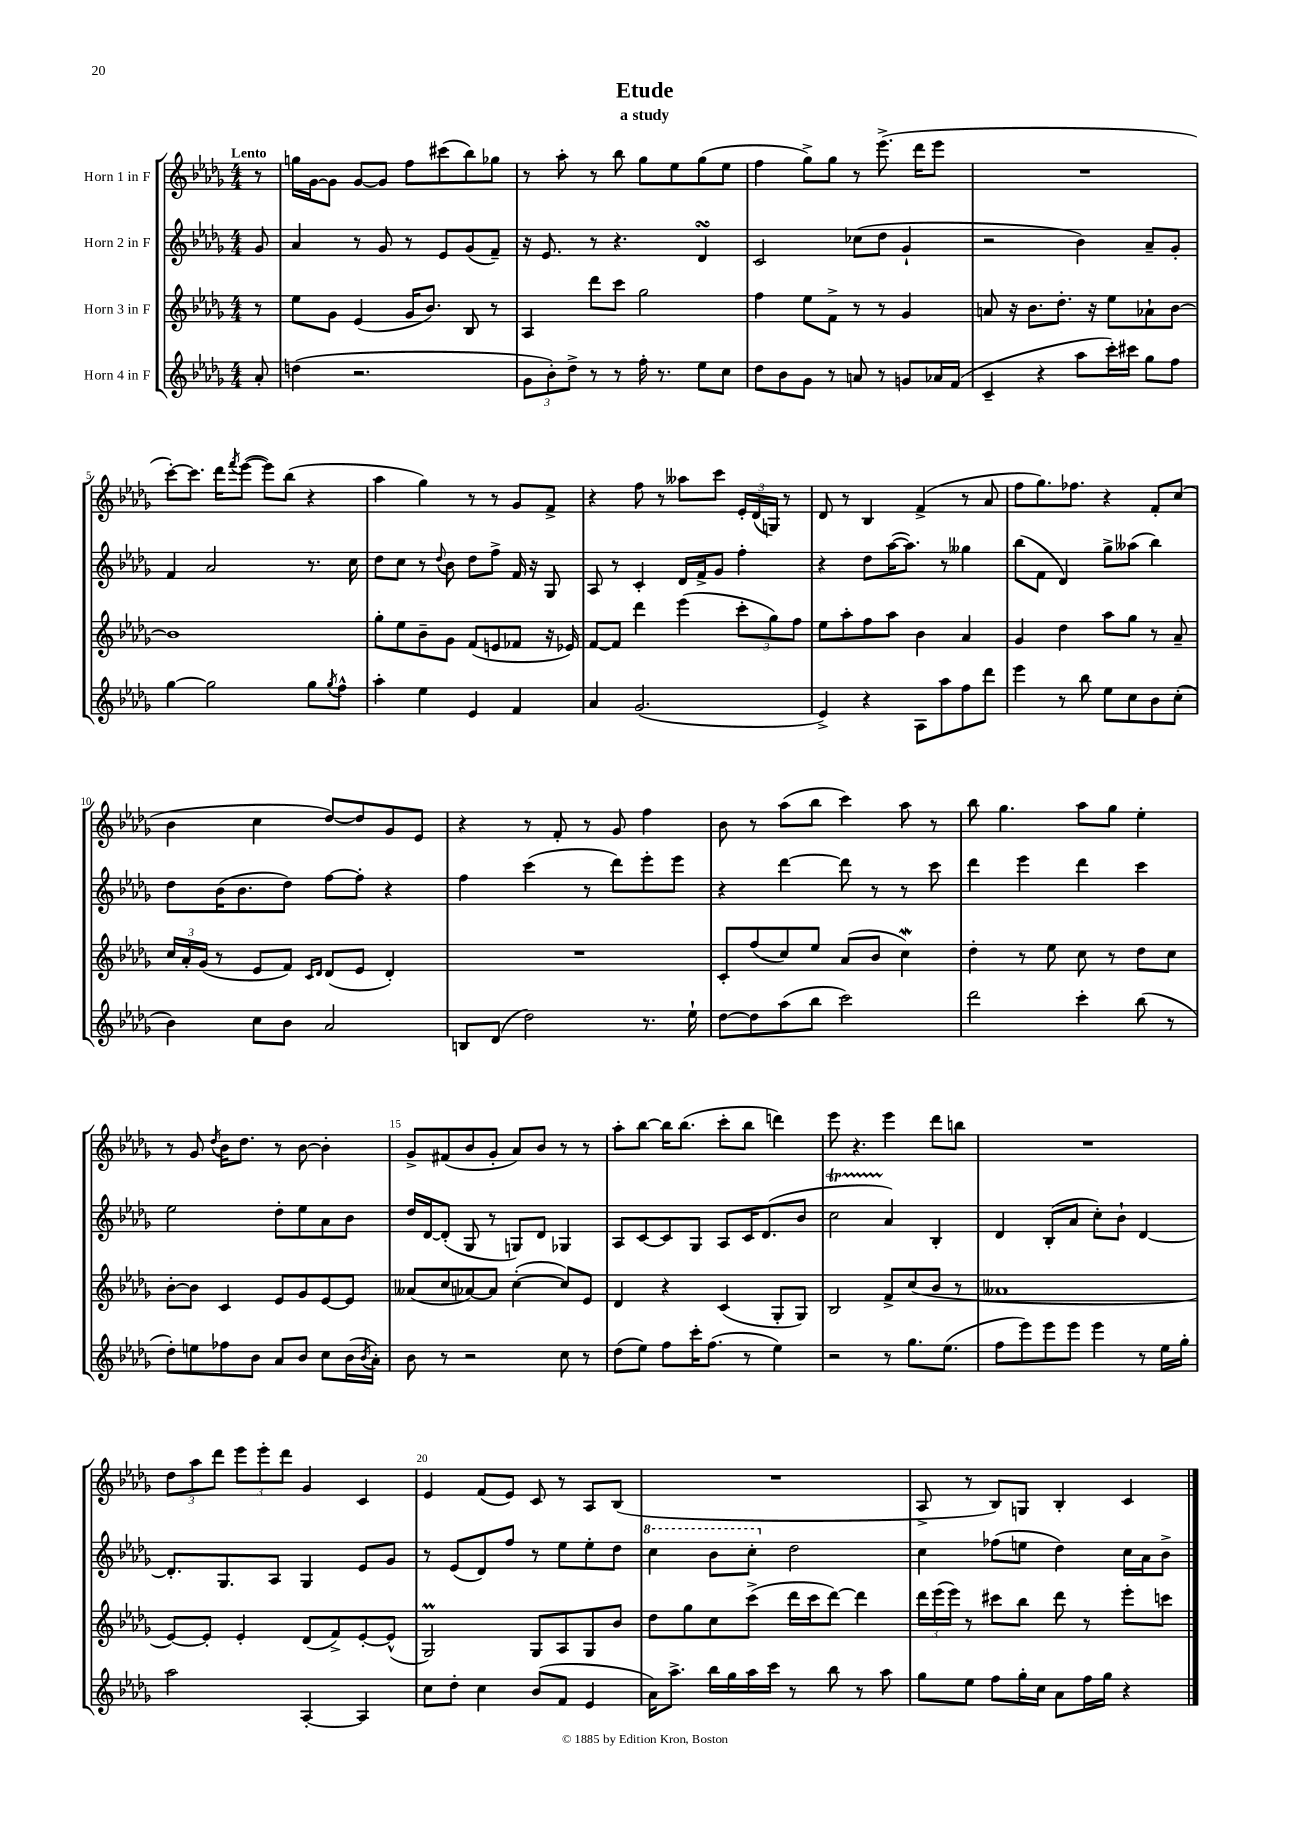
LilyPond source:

\header { title = "Etude" subtitle = "a study" }
<<
\new StaffGroup <<
\new Staff = "s0" \with { instrumentName = "Horn 1 in F" } {
    \clef treble \key des \major \numericTimeSignature \time 4/4 \partial 8 \tempo "Lento"
    r8 |
    g''16 ges'16~ ges'8 ges'8~ ges'8 f''8 cis'''8( bes''8) ges''8 |
    r8 aes''8-. r8 bes''8 ges''8 ees''8 ges''8( ees''8 |
    f''4 ges''8->) ges''8 r8 ees'''8.->( des'''16 ees'''8 |
    R1 |
    c'''8~-.) c'''8. des'''16 \acciaccatura { f'''8 } ees'''8~( ees'''8) bes''8( r4 |
    aes''4 ges''4) r8 r8 ges'8 f'8-> |
    r4 f''8 r8 aeses''8 c'''8 \tuplet 3/2 { ees'16-. des'16( g16) } r8 |
    des'8 r8 bes4 f'4->( r8 aes'8 |
    f''8 ges''8.) fes''8. r4 f'8-. c''8( |
    bes'4 c''4 des''8~) des''8 ges'8 ees'8 |
    r4 r8 f'8-. r8 ges'8 f''4 |
    bes'8 r8 aes''8( bes''8 c'''4) aes''8 r8 |
    bes''8 ges''4. aes''8 ges''8 ees''4-. |
    r8 ges'8 \acciaccatura { des''8 } bes'16 des''8. r8 bes'8~ bes'4-. |
    ges'8-> fis'8( bes'8 ges'8-. aes'8) bes'8 r8 r8 |
    aes''8-. bes''8~ bes''16 bes''8.( c'''8-. bes''8 d'''4) |
    ees'''8 r4. ees'''4 des'''8 b''8 |
    R1 |
    \tuplet 3/2 { des''8 aes''8 des'''8 } \tuplet 3/2 { ees'''8 ees'''8-. des'''8 } ges'4 c'4 |
    ees'4 f'8( ees'8) c'8 r8 aes8 bes8( |
    R1 |
    aes8-> r8 bes8) g8 bes4-. c'4 \bar "|." |
}
\new Staff = "s1" \with { instrumentName = "Horn 2 in F" } {
    \clef treble \key des \major \numericTimeSignature \time 4/4 \partial 8
    ges'8 |
    aes'4 r8 ges'8 r8 ees'8 ges'8( f'8--) |
    r16 ees'8. r8 r4. des'4\turn |
    c'2 ces''8( des''8 ges'4-! |
    r2 bes'4) aes'8-- ges'8-. |
    f'4 aes'2 r8. c''16 |
    des''8 c''8 r8 \appoggiatura { des''8 } bes'8 des''8 f''8-> f'16 r16 ges8 |
    aes8 r8 c'4-. des'16 f'16-> ges'8 f''4-. |
    r4 des''8 aes''16~( aes''8.) r8 geses''4 |
    bes''8( f'8 des'4) ges''8-> aeses''8( bes''4) |
    des''8 bes'16( bes'8. des''8) f''8~ f''8-. r4 |
    f''4 c'''4( r8 des'''8) ees'''8-. ees'''8 |
    r4 des'''4~ des'''8 r8 r8 c'''8 |
    des'''4 ees'''4 des'''4 c'''4 |
    ees''2 des''8-. ees''8 aes'8 bes'8 |
    des''16 des'16~ des'8-.( ges8 r8 g8) des'8 ges4 |
    aes8 c'8~ c'8 ges8 aes8 c'16 des'8.( bes'8 |
    c''2\startTrillSpan aes'4\stopTrillSpan) bes4-. |
    des'4 bes8-.( aes'8 c''8-.) bes'8-! des'4~ |
    des'8.-. ges8. aes8 ges4 ees'8 ges'8 |
    r8 ees'8( des'8) f''8 r8 ees''8 ees''8-. des''8 |
    \ottava #1 c'''4 bes''8 c'''8-. \ottava #0 des''2 |
    c''4 fes''8( e''8 des''4) c''16 aes'16 bes'8-> \bar "|." |
}
\new Staff = "s2" \with { instrumentName = "Horn 3 in F" } {
    \clef treble \key des \major \numericTimeSignature \time 4/4 \partial 8
    r8 |
    ees''8 ges'8 ees'4( ges'16 bes'8.) bes8 r8 |
    aes4 des'''8 c'''8 ges''2 |
    f''4 ees''8 f'8-> r8 r8 ges'4 |
    a'8 r16 bes'8. des''8.-. r16 ees''8 aes'8-! bes'8~ |
    bes'1 |
    ges''8-. ees''8 bes'8-- ges'8 f'8( e'8 fes'8 r16 ees'16) |
    f'8~ f'8 des'''4 ees'''4( \tuplet 3/2 { c'''8-. ges''8) f''8 } |
    ees''8 aes''8-. f''8 aes''8 bes'4 aes'4 |
    ges'4 des''4 aes''8 ges''8 r8 aes'8-- |
    \tuplet 3/2 { c''16 aes'16-. ges'16( } r8 ees'8 f'8) \grace { c'16 des'16 } des'8( ees'8 des'4-.) |
    R1 |
    c'8-. f''8( c''8) ees''8 aes'8( bes'8 c''4\mordent) |
    des''4-. r8 ees''8 c''8 r8 des''8 c''8 |
    bes'8~-. bes'8 c'4 ees'8 ges'8 ees'8~ ees'8 |
    aeses'8( c''8 aes'8~) aes'8 c''4~-.( c''8) ees'8 |
    des'4 r4 c'4( ges8-. ges8) |
    bes2 f'8-> c''8( bes'8 r8 |
    aeses'1 |
    ees'8~) ees'8-. ees'4-. des'8( f'8->) ees'8~-. ees'8-^( |
    ges2\prall) ges8 aes8 ges8 bes'8 |
    des''8 ges''8 c''8 c'''8->( des'''16 c'''16 des'''8~) des'''4 |
    \tuplet 3/2 { des'''16 ees'''16( ees'''16) } r8 cis'''8 bes''8 des'''8 r8 ees'''8-. c'''8 \bar "|." |
}
\new Staff = "s3" \with { instrumentName = "Horn 4 in F" } {
    \clef treble \key des \major \numericTimeSignature \time 4/4 \partial 8
    aes'8-. |
    d''4( r2. |
    \tuplet 3/2 { ges'8 bes'8-.) des''8-> } r8 r8 f''16-. r8. ees''8 c''8 |
    des''8 bes'8 ges'8 r8 a'8 r8 g'8 aes'16 f'16( |
    c'4-- r4 aes''8 c'''16-.) cis'''16 ges''8 f''8 |
    ges''4~ ges''2 ges''8 \acciaccatura { ges''8 } f''8-^ |
    aes''4-. ees''4 ees'4 f'4 |
    aes'4 ges'2.( |
    ees'4->) r4 aes8 aes''8 f''8 des'''8 |
    ees'''4 r8 bes''8 ees''8 c''8 bes'8 c''8-.( |
    bes'4) c''8 bes'8 aes'2 |
    b8 des'8( des''2) r8. ees''16-! |
    des''8~ des''8 aes''8( bes''8 c'''2) |
    des'''2 c'''4-. bes''8( r8 |
    des''8-.) e''8 fes''8 bes'8 aes'8 bes'8 c''8 bes'16( \acciaccatura { bes'8 } aes'16-.) |
    bes'8 r8 r2 c''8 r8 |
    des''8( ees''8) f''8 c'''16-. f''8.( r8 ees''4) |
    r2 r8 ges''8. ees''8.( |
    f''8 ees'''8) ees'''8 ees'''8 ees'''4 r8 ees''16 ges''16-. |
    aes''2 aes4~-. aes4 |
    c''8 des''8-. c''4 bes'8( f'8 ees'4 |
    aes'16) aes''8.-> bes''16 ges''16 aes''16 c'''16 r8 bes''8 r8 aes''8 |
    ges''8 ees''8 f''8 ges''16-. c''16 aes'8 f''16 ges''16 r4 \bar "|." |
}
>>
>>
\layout { \context { \Score \override BarNumber.break-visibility = ##(#f #t #t) barNumberVisibility = #(every-nth-bar-number-visible 5) } }
